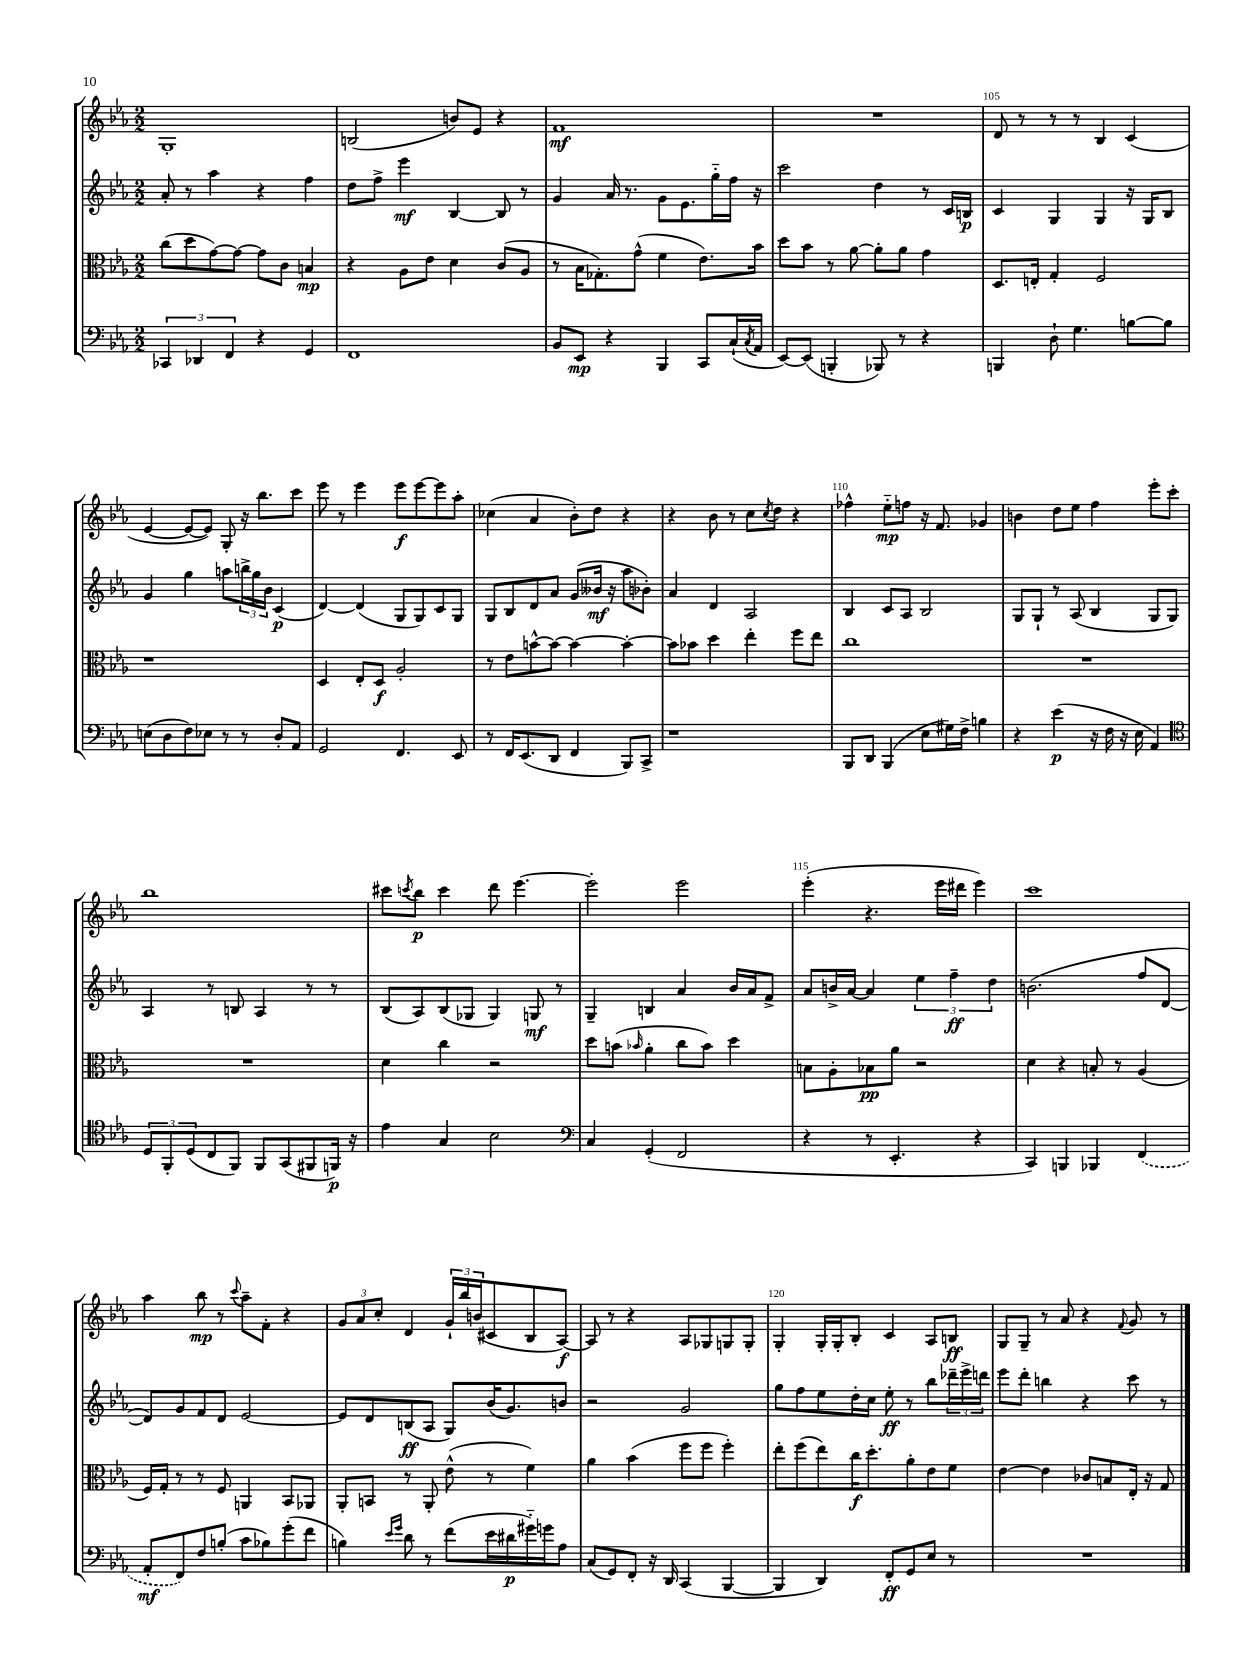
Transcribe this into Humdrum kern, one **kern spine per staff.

**kern	**kern	**kern	**kern
*staff4	*staff3	*staff2	*staff1
*clefF4	*clefC3	*clefG2	*clefG2
*k[b-e-a-]	*k[b-e-a-]	*k[b-e-a-]	*k[b-e-a-]
*M2/2	*M2/2	*M2/2	*M2/2
6CC-	(8cc	8a-'	1G'
.	8dd	8r	.
6DD-	.	.	.
.	[8g)	4aa-	.
6FF	.	.	.
.	8g_	.	.
4r	8g]	4r	.
.	8c	.	.
4GG	4B	4ff	.
=	=	=	=
1FF	4r	8dd	(2B
.	.	8ff^	.
.	8A-	4eee-	.
.	8e-	.	.
.	4d	[4B-	8b)
.	.	.	8e-
.	(8c	8B-]	4r
.	8A-	8r	.
=	=	=	=
8BB-	8r	4g	1f
8EE-	16B-	.	.
.	8.G-')	.	.
4r	.	16a-	.
.	.	8.r	.
.	(8g^^	.	.
4BBB-	4f	8g	.
.	.	8.e-	.
8CC	8.e-)	.	.
.	.	16gg'~	.
(16C`	.	16ff	.
8qC	.	.	.
16AA-	16b-	16r	.
=	=	=	=
[8EE-)	8dd	2ccc	1r
(8EE-]	8b-	.	.
4BBB'	8r	.	.
.	[8a-	.	.
8BBB-)	8a-']	4dd	.
8r	8a-	.	.
4r	4g	8r	.
.	.	16c	.
.	.	16B	.
=	=	=	=
4BBB	8.D	4c	8d
.	.	.	8r
.	16E'	.	.
8D`	4G'	4G	8r
4.G	.	.	8r
.	2F	4G	4B-
[8B	.	16r	(4c
.	.	16G	.
8B]	.	8B-	.
=	=	=	=
(8E	1r	4g	[4e-
8D	.	.	.
8F)	.	4gg	8e-_
8E-	.	.	8e-])
8r	.	8aa	8G'
8r	.	24bb^	16r
.	.	24gg	.
.	.	.	8.bb-
.	.	24b-	.
8D'	.	(4c	.
8AA-	.	.	8ccc
=	=	=	=
2GG	4D	[4d)	8eee-
.	.	.	8r
.	8E-'	(4d]	4eee-
.	8D	.	.
4.FF	2A-'	8G	8eee-
.	.	8G)	[8eee-
.	.	8c	8eee-]
8EE-	.	8G	8aa-'
=	=	=	=
8r	8r	8G	(4cc-
16FF	8e-	8B-	.
(8.EE-	.	.	.
.	[8b^^	8d	4a-
8DD	8b_	8a-	.
4FF	4b_	(8g	8b-')
.	.	16b--	8dd
.	.	16r	.
8BBB-)	4b'_	8aa-	4r
8CC^	.	8b-')	.
=	=	=	=
1r	8b]	4a-	4r
.	8b-	.	.
.	4dd	4d	8b-
.	.	.	8r
.	4ee-'	2A-	8cc
.	.	.	8qcc
.	.	.	8dd
.	8ff	.	4r
.	8ee-	.	.
=	=	=	=
8BBB-	1cc	4B-	4ff-^^
8DD	.	.	.
(4BBB-	.	8c	8ee-'~
.	.	8A-	8ff
8E-	.	2B-	16r
.	.	.	8.f
16G#)	.	.	.
16F^	.	.	.
4B	.	.	4g-
=	=	=	=
4r	1r	8G	4b
.	.	8G`	.
(4e-	.	8r	8dd
.	.	(8A-	8ee-
16r	.	4B-	4ff
16F	.	.	.
16r	.	.	.
16E-	.	.	.
4AA-)	.	8G	8eee-'
.	.	8G)	8ccc'
=	=	=	=
*clefC4	*	*	*
12D	1r	4A-	1bb-
12FF'	.	.	.
(12D	.	.	.
8C	.	8r	.
8FF)	.	8B	.
8FF	.	4A-	.
(8GG	.	.	.
8FF#	.	8r	.
16FF)	.	8r	.
16r	.	.	.
=	=	=	=
4e-	4d	(8B-	8ccc#
.	.	.	8qccc
.	.	8A-)	8bb-
4G	4cc	(8B-	4ccc
.	.	8G-	.
2B-	2r	4G-)	8ddd
.	.	.	[4.eee-
.	.	8G	.
.	.	8r	.
=	=	=	=
*clefF4	*	*	*
4C	8dd	4G~	2eee-']
.	(8b	.	.
.	16qqb-	.	.
(4GG'	4a-'	4B	.
2FF	8cc	4a-	2eee-
.	8b-)	.	.
.	4dd	16b-	.
.	.	16a-	.
.	.	8f^	.
=	=	=	=
4r	8B	8a-	(4eee-'
.	8A-'	16b^	.
.	.	[16a-	.
8r	8B-	4a-]	4.r
4.EE-'	8a-	.	.
.	2r	6ee-	.
.	.	.	16eee-
.	.	6ff~	.
.	.	.	16ddd#
4r	.	.	4eee-)
.	.	6dd	.
=	=	=	=
4CC)	4d	(2.b	1ccc
4BBB	4r	.	.
4BBB-	8B'	.	.
.	8r	.	.
(4FF	(4A-	8ff	.
.	.	[8d	.
=	=	=	=
8AA-'	16F)	8d])	4aa-
.	16G'	.	.
8FF)	8r	8g	.
8F	8r	8f	8bb-
(8B'	8F	8d	8r
.	.	.	8qqccc
8c	4AA	[2e-	8aa-~
8B-)	.	.	8f'
(8g'	8BB-	.	4r
8f	8AA-	.	.
=	=	=	=
4B)	8AA-'	8e-]	12g
.	.	.	12a-
.	8BB	8d	.
.	.	.	12cc'
16qqe-	.	.	.
16qqg	.	.	.
8d	8r	(8B	4d
8r	8AA-'	8A-	.
(8f	(8e-^^	8G)	24g`
.	.	.	24bb-
.	.	.	(24b
16e-	8r	(16b-	8c#
16d#	.	8.g)	.
16g#'~)	4f)	.	8B-
16g	.	.	.
8A-	.	8b	[8A-)
=	=	=	=
(8C	4a-	2r	8A-]
8GG)	.	.	8r
8FF'	(4b-	.	4r
16r	.	.	.
16DD	.	.	.
(4CC	8ff	2g	8A-
.	8ff	.	8G-
[4BBB-	4ff')	.	8G
.	.	.	8G'
=	=	=	=
4BBB-]	8ee-'	8gg	4G'
.	(8ff	8ff	.
4DD)	8ee-)	8ee-	16G'
.	.	.	16G'
.	16cc	16dd'	8B-'
.	8.dd'	16cc	.
8FF'	.	8ee-'	4c
8GG	8a-'	8r	.
8E-	8e-	8bb-	8A-
8r	8f	24ddd-~	8B
.	.	24eee-^	.
.	.	24ddd	.
=	=	=	=
1r	[4e-	8eee-	8G
.	.	8ddd'	8G~
.	4e-]	4bb	8r
.	.	.	8a-
.	8c-	4r	4r
.	8B	.	.
.	.	.	8qqf
.	16E-'	8ccc	8g
.	16r	.	.
.	8G	8r	8r
==	==	==	==
*-	*-	*-	*-
